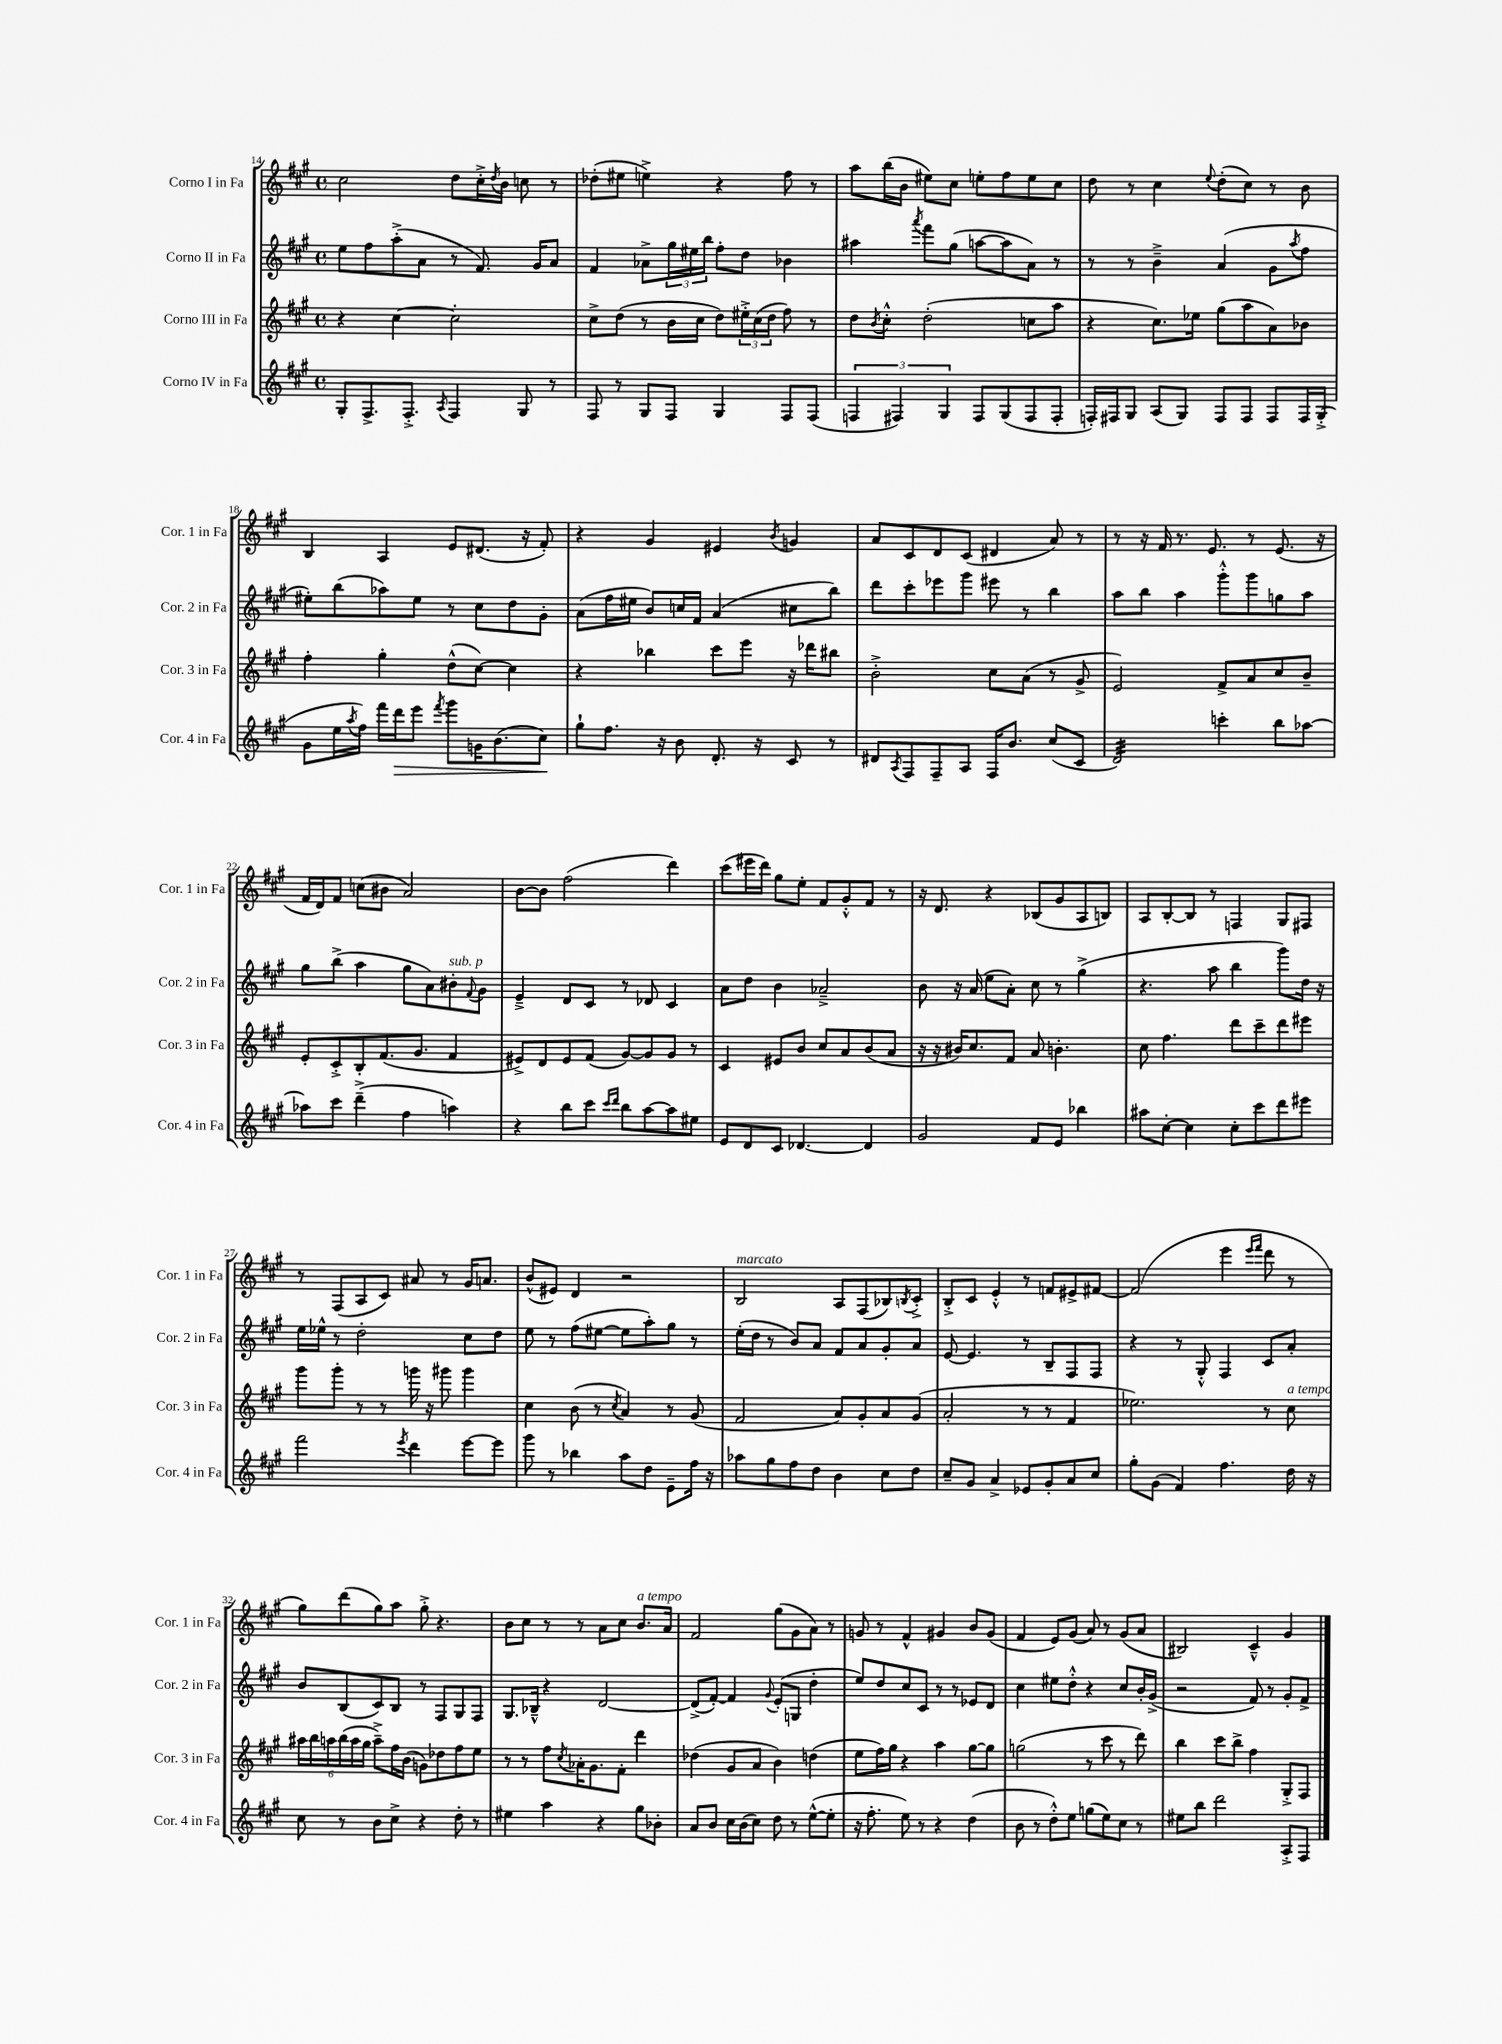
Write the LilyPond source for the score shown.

<<
\new StaffGroup <<
\new Staff = "s0" \with { instrumentName = "Corno I in Fa" shortInstrumentName = "Cor. 1 in Fa" } {
    \clef treble \key a \major \defaultTimeSignature \time 4/4
    cis''2 d''8 cis''16-.-> \acciaccatura { d''8 } b'16 c''8 r8 |
    des''8-.( eis''8 e''4->) r4 fis''8 r8 |
    a''8 b''16( b'16 eis''8) cis''8 e''8-. fis''8 e''8 cis''8 |
    d''8 r8 cis''4 \appoggiatura { e''8 } d''8-.( cis''8) r8 b'8 |
    b4 a4 e'8 dis'8.( r16 fis'8-.) |
    r4 gis'4 eis'4 \acciaccatura { b'8 } g'4 |
    a'8 cis'8 d'8 cis'8( dis'4 a'8) r8 |
    r8 r16 fis'16 r8. e'8. r8 e'8.( r16 |
    fis'16 d'16) fis'8 c''8( bis'8 a'2) |
    b'8~ b'8 fis''2( d'''4) |
    cis'''8( eis'''16 d'''16) gis''8 e''8-. fis'8 gis'8-.-^ fis'8 r8 |
    r16 d'8. r4 bes8( gis'8 a8 b8) |
    a8 b8~-. b8 r8 f4 gis8 fis8 |
    r8 fis8( a8 cis'8) ais'8 r8 gis'16 a'8. |
    b'8-^( eis'8) d'4 r2 |
    b2^\markup { \italic "marcato" } a8 fis8( bes8) \acciaccatura { b8 } cis'8-.-> |
    b8-.-> cis'8 e'4-.-^ r8 f'8 eis'8-> fis'8~ |
    fis'2( e'''4 \grace { e'''16 fis'''16 } d'''8 r8 |
    gis''8) d'''8( gis''8) a''8 gis''8-.-> r4. |
    b'8 cis''8 r8 r8 a'8 cis''8 b'8.^\markup { \italic "a tempo" } a'16 |
    fis'2 gis''8( gis'8 a'8) r8 |
    g'8 r8 fis'4-^ gis'4 b'8 gis'8( |
    fis'4 e'8) gis'8( a'8) r8 gis'8( a'8 |
    bis2) cis'4---^ gis'4 \bar "|." |
}
\new Staff = "s1" \with { instrumentName = "Corno II in Fa" shortInstrumentName = "Cor. 2 in Fa" } {
    \clef treble \key a \major \defaultTimeSignature \time 4/4
    e''8 fis''8 a''8-.->( a'8 r8 fis'8.) gis'16 a'8 |
    fis'4 aes'8-> \tuplet 3/2 { gis''16 eis''16 b''16 } fis''8-. d''8 bes'4 |
    ais''4 \acciaccatura { a'''8 } fis'''8 gis''8( a''8~ a''8 a'8) r8 |
    r8 r8 b'4---> a'4( gis'8 \acciaccatura { a''8 } fis''8 |
    eis''8-.) b''8( aes''8) eis''8 r8 cis''8 d''8 gis'8-. |
    a'8( fis''16 eis''16 b'8) c''16 fis'16 a'4( cis''8 b''8) |
    d'''8 cis'''8-. ees'''8 gis'''8 eis'''8 r8 b''4 |
    a''8 b''8 a''4 gis'''8-.-^ gis'''8 g''8 a''8 |
    gis''8 b''8->( a''4 gis''8 a'8) bis'8-.^\markup { \italic "sub. p" } \appoggiatura { fis'8 } gis'8 |
    e'4---> d'8 cis'8 r8 des'8 cis'4 |
    a'8 d''8 b'4 aes'2---> |
    b'8 r16 a'16( e''8 a'8-.) cis''8 r8 gis''4->( |
    r4. a''8 b''4 gis'''8) d''16 r16 |
    e''16 ees''16-^ r8 d''2-. cis''8 d''8 |
    e''8 r8 fis''8( eis''8~ eis''8 a''8-.) gis''8 r8 |
    e''16-.( d''16 r8 b'8) a'8 fis'8 a'8 gis'8-. a'8 |
    e'8~ e'4. r8 b8-- fis8 fis8 |
    r4 r8 gis8-.-^ fis4 cis'8 a'8-. |
    b'8 b8( cis'8) b8 r8 fis8 gis8 fis8 |
    gis8. bes16---^ r4 d'2~ |
    d'8->( fis'8~-.) fis'4 \appoggiatura { gis'8 } e'8-.( g8 d''4-. |
    e''8) d''8 cis''8 cis'8 r8 r8 ees'8 d'8 |
    cis''4 eis''8 d''8-.-^ r4 cis''8 b'16-. gis'16->( |
    r2 fis'8) r8 gis'8-. fis'8-> \bar "|." |
}
\new Staff = "s2" \with { instrumentName = "Corno III in Fa" shortInstrumentName = "Cor. 3 in Fa" } {
    \clef treble \key a \major \defaultTimeSignature \time 4/4
    r4 cis''4~ cis''2-. |
    cis''8-> d''8( r8 b'16 cis''16 d''8) \tuplet 3/2 { eis''16-.-> cis''16( d''16 } fis''8) r8 |
    d''8 \acciaccatura { b'8 } cis''8-.-^ d''2-.( c''8 a''8 |
    r4 cis''8.) ees''16 gis''8( a''8 a'8) bes'8 |
    fis''4-. gis''4-. d''8-^( cis''8~) cis''4 |
    r4 bes''4 cis'''8 e'''8 r16 des'''16 bis''8 |
    b'2-.-> cis''8 a'8( r8 gis'8-> |
    e'2) fis'8-> a'8 cis''8 b'8-- |
    e'8-. cis'8-.-> b8-. fis'8.( gis'8. fis'4 |
    eis'8->) d'8 eis'8 fis'8( gis'8~) gis'8 gis'8 r8 |
    cis'4 eis'8 b'8 cis''8 a'8 b'8( a'8 |
    r16 r16 bis'16) cis''8. fis'8 a'8 b'4.-. |
    cis''8 fis''4. d'''8 cis'''8-- d'''8 eis'''8 |
    gis'''8 gis'''8-. r8 r8 g'''16 r16 gis'''8 gis'''4 |
    cis''4 b'8( r8 \acciaccatura { cis''8 } a'4) r8 gis'8( |
    fis'2 a'8) gis'8-. a'8 gis'8( |
    a'2-. r8 r8 fis'4 |
    ees''2.) r8 cis''8^\markup { \italic "a tempo" } |
    \tuplet 6/4 { ais''16 b''16 a''16 b''16( a''16 gis''16 } a''8--->) fis''16 b'16( g'8) des''8 fis''8 e''8 |
    r8 r8 fis''8 \acciaccatura { cis''8 } aes'16-. gis'8. fis'8-. d'''4 |
    des''4( gis'8 a'8 b'4) d''4( |
    e''8 fis''16) gis''16 r4 a''4 gis''8~ gis''8 |
    g''2( r8 cis'''8 r8 d'''8) |
    b''4 cis'''8 b''8-> fis''4 gis8-.-> fis8 \bar "|." |
}
\new Staff = "s3" \with { instrumentName = "Corno IV in Fa" shortInstrumentName = "Cor. 4 in Fa" } {
    \clef treble \key a \major \defaultTimeSignature \time 4/4
    gis8-. fis8.-> fis8.-.-> \acciaccatura { a8 } fis4 gis8 r8 |
    fis8 r8 gis8 fis8 gis4 fis8 fis8( |
    \tuplet 3/2 { f4 fis4) gis4 } fis8 gis8( fis8 fis8-. |
    f16-.) fis16 gis8 a8( gis8) fis8 fis8 fis8 fis16 gis16-.->( |
    gis'8 e''16 \acciaccatura { a''8 } fis''16) fis'''16 d'''16\> e'''8 \acciaccatura { fis'''8 } gis'''8 g'16 b'8.( cis''8\!) |
    gis''8-! fis''8. r16 b'8 d'8.-. r16 cis'8 r8 |
    dis'8 \acciaccatura { a8 } fis8 fis8-- a8 fis16 b'8. cis''8( cis'8 |
    d'2:32) c'''4-. b''8 aes''8~ |
    aes''8 cis'''8 d'''4--->( fis''4 a''4) |
    r4 b''8 cis'''8 \grace { cis'''16 d'''16 } b''8 a''8~ a''8 eis''8 |
    e'8 d'8 cis'8 des'4.~ des'4 |
    gis'2 fis'8 e'8 bes''4 |
    ais''8 cis''8~-. cis''4 cis''8-. cis'''8 d'''8 eis'''8 |
    fis'''2 \acciaccatura { e'''8 } d'''4 e'''8~ e'''8 |
    gis'''8 r8 bes''4 a''8 d''8 e'8-- fis''16 r16 |
    aes''8 gis''8 fis''8 d''8 b'4 cis''8 d''8 |
    cis''8-- gis'8 a'4-> ees'8 gis'8-. a'8 cis''8 |
    gis''8-. gis'8( fis'4) fis''4. d''16 r16 |
    cis''8 r8 b'8 cis''8-> r4 d''8-. r8 |
    eis''4 a''4 r4 gis''8 bes'8-. |
    a'8 b'8 cis''16 b'16( cis''8) d''8 r8 e''8~-^( e''8-. |
    r16 fis''8.-. e''8) r8 r4 d''4( |
    b'8 r8 d''8-.-^) e''8 g''8( e''8) cis''8 r8 |
    eis''8 b''8 d'''2 a8-.-> fis8 \bar "|." |
}
>>
>>
\layout { \context { \Score currentBarNumber = #14 } }
